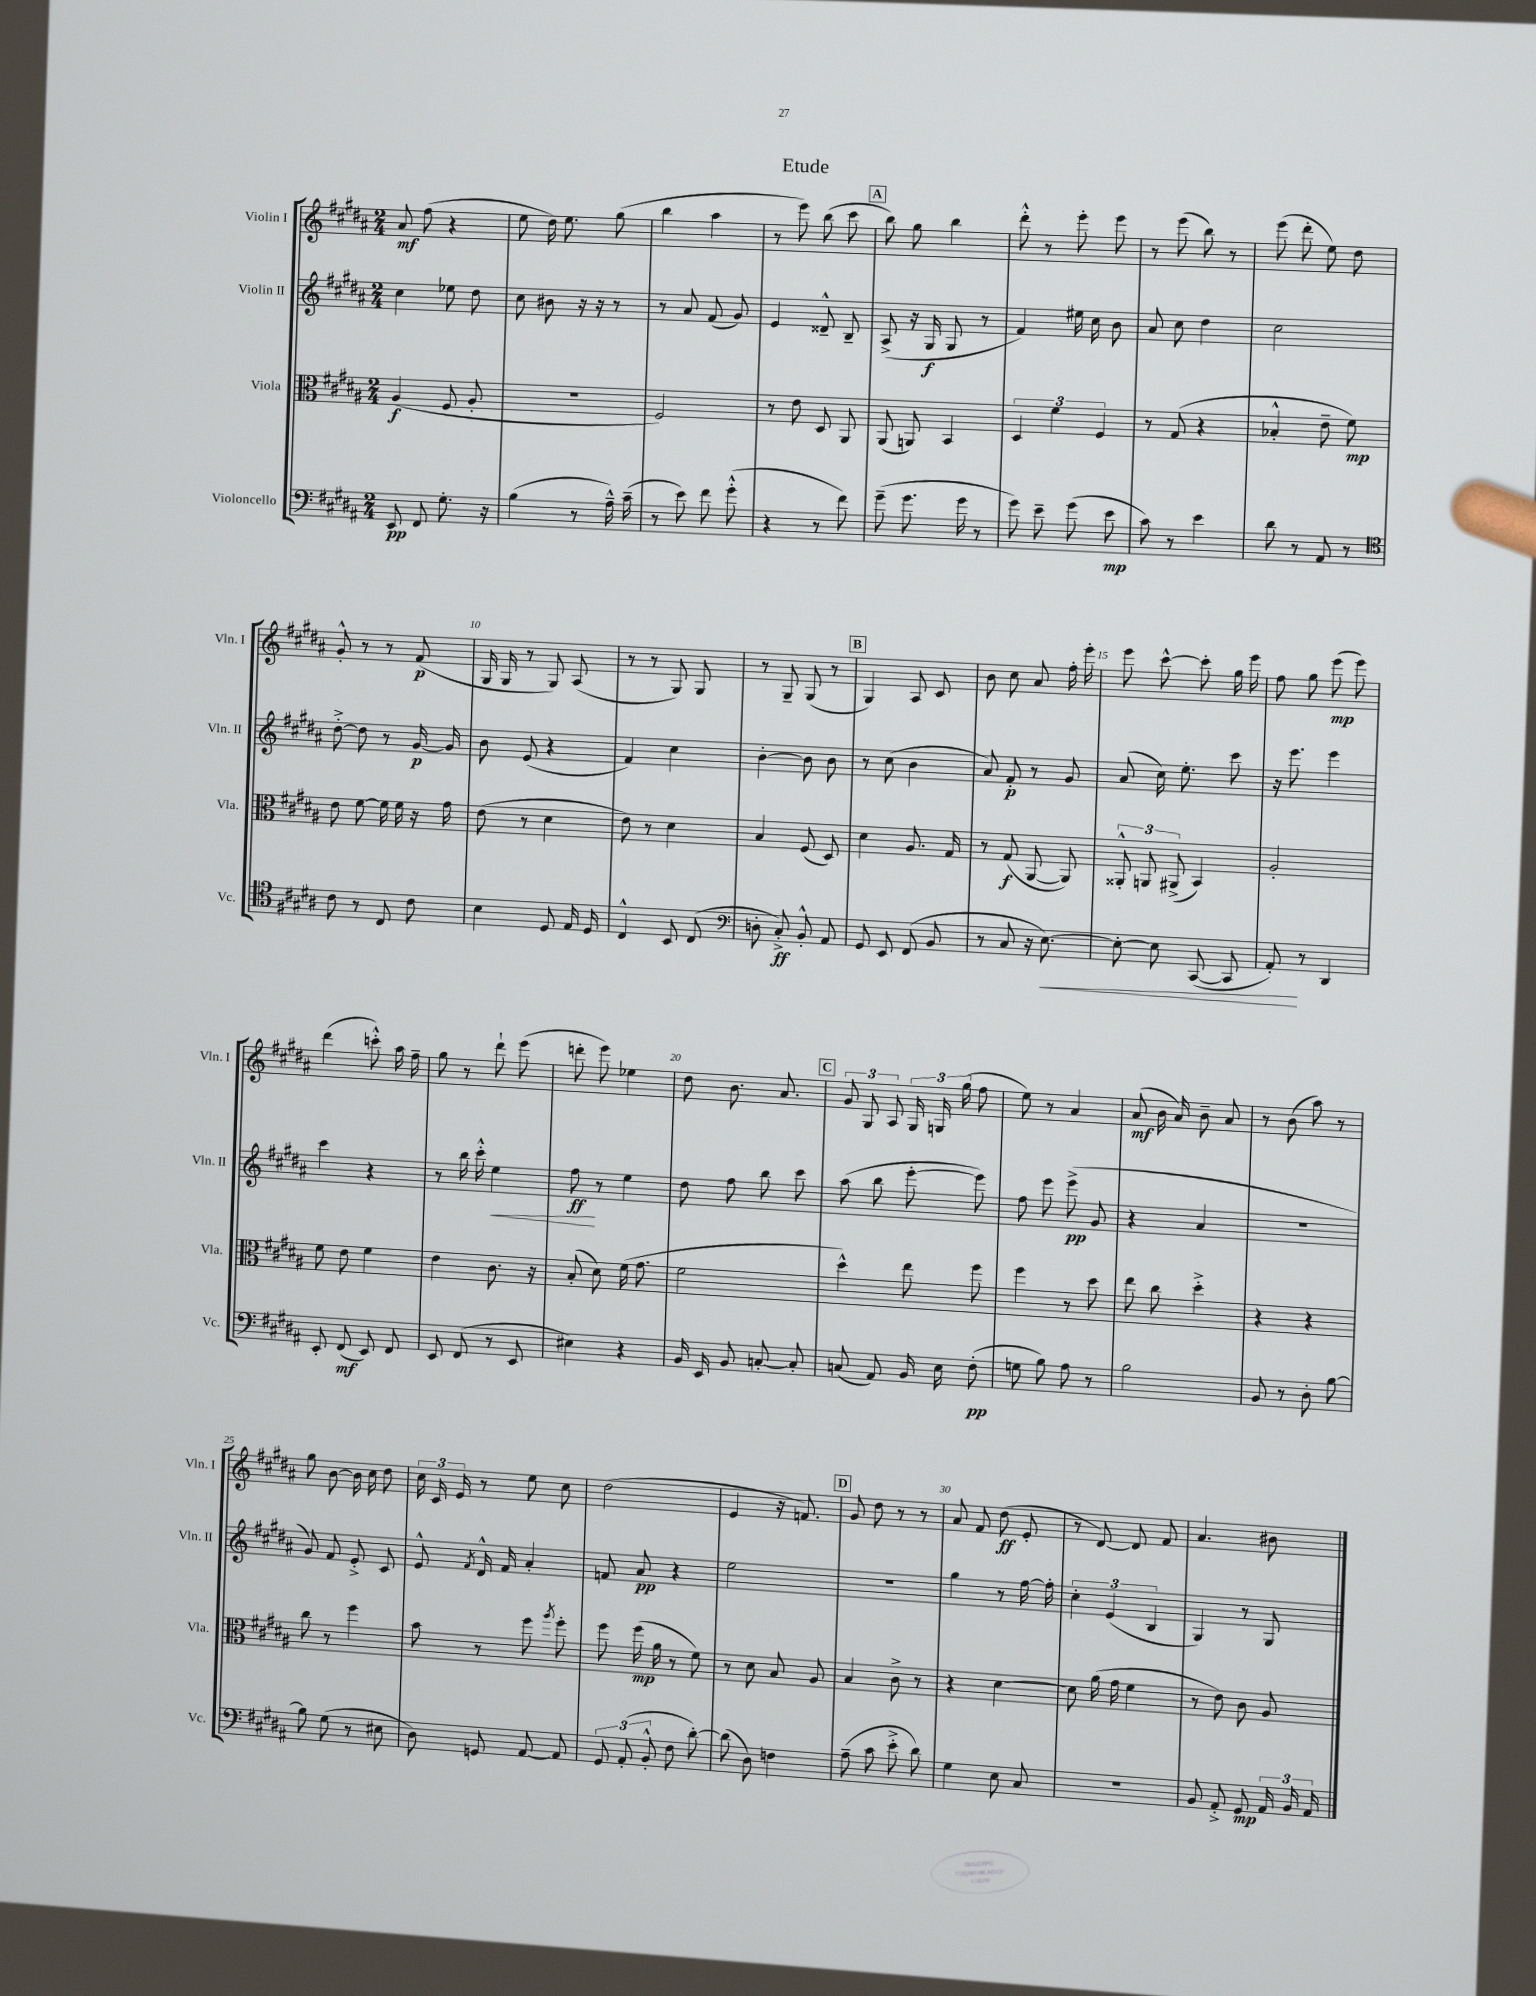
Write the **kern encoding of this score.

**kern	**kern	**kern	**kern
*staff4	*staff3	*staff2	*staff1
*clefF4	*clefC3	*clefG2	*clefG2
*k[f#c#g#d#a#]	*k[f#c#g#d#a#]	*k[f#c#g#d#a#]	*k[f#c#g#d#a#]
*M2/4	*M2/4	*M2/4	*M2/4
8EE/	(4A#/	4cc#\	8a#/
8FF#/	.	.	(8ff#\
8.G#'\	8F#/	8ee-\	4r
.	8A#'/	8dd#\	.
16r	.	.	.
=	=	=	=
(4B\	2r	8cc#\	8ee\
.	.	8b#\	16dd#\)
.	.	.	8.ee\
8r	.	16r	.
.	.	16r	.
16A#~^^\)	.	8r	(8gg#\
(16c#~\	.	.	.
=	=	=	=
8r	2F#/)	8r	4bb\
8e\)	.	8a#/	.
8f#\	.	(8f#/	4aa#\
(8g#'^^\	.	8g#/)	.
=	=	=	=
4r	8r	4e/	8r
.	8e\	.	8eee\)
8r	8D#/	8d##~^^/	(8bb\
8f#\)	8AA#/	8B~/	8ccc#\
=	=	=	=
(8g#~\	(8AA#/	(8A#^/	8bb\)
8.g#\	8AA/)	16r	8gg#\
.	.	16G#/	.
.	4BB/	8G#/	4bb\
16g#\	.	.	.
8r	.	8r	.
=	=	=	=
8g#\)	6D#/	4f#/)	8ddd#'^^\
8e~\	.	.	8r
.	6f#\	.	.
(8g#\	.	16ee#\	8eee'\
.	.	16cc#\	.
.	6F#/	.	.
8e\	.	8b\	8eee\
=	=	=	=
8c#\)	8r	8a#/	8r
8r	(8G#/	8cc#\	(8eee\
4e\	4r	4dd#\	8bb\)
.	.	.	8r
=	=	=	=
8d#\	4B-'^^/	2cc#\	(8eee\
8r	.	.	8ddd#'\
8AA#/	8e~\	.	8ee\)
8r	8f#\)	.	8dd#\
=	=	=	=
*clefC4	*	*	*
8c#\	8e\	[8dd#'^\	8g#'^^/
8r	[8f#\	8dd#\]	8r
8C#/	16f#\]	8r	8r
.	16f#\	.	.
8c#\	16r	[16g#/	(8f#/
.	16g#\	16g#/]	.
=	=	=	=
4B\	(8e\	8b\	16G#/
.	.	.	16G#/
.	8r	(8e/	8r
8D#/	4d#\	4r	8G#/)
16E/	.	.	(8A#/
16D#/	.	.	.
=	=	=	=
4C#^^/	8e\)	4f#/)	8r
.	8r	.	8r
8BB/	4d#\	4cc#\	8G#/)
(8C#/	.	.	8G#/
=	=	=	=
*clefF4	*	*	*
8D'\	4B/	[4b'\	8r
8C#'^/)	.	.	8G#~/
8BB'^^/	(8F#/	8b\]	(8G#/
8AA#/	8D#/)	8b\	8r
=	=	=	=
8GG#/	4d#\	8r	4G#/)
8EE/	.	(8cc#\	.
(8FF#/	8.A#/	4b\	8A#/
8BB/	.	.	8c#/
.	16G#/	.	.
=	=	=	=
8r	8r	8a#/)	8b\
8C#/	(8G#/	8f#'/	8cc#\
16r	[8AA#/	8r	8a#/
[8.E\)	.	.	.
.	8AA#/])	8g#/	16ff#'\
.	.	.	16eee'\
=	=	=	=
8E'\_	12AA##'^^/	(8a#/	8eee\
.	12AA/	.	.
8E\]	.	16cc#\)	[8ccc#^^\
.	(12AA#^/	.	.
.	.	8.ee'\	.
([8CC#/	4BB/)	.	8ccc#'\]
8CC#/]	.	8ccc#\	16gg#\
.	.	.	16eee\
=	=	=	=
8AA#'/)	2A#'/	16r	8ff#\
.	.	8.eee\	.
8r	.	.	8gg#\
4DD#/	.	4eee\	(8eee\
.	.	.	8eee\)
=	=	=	=
8EE'/	8f#\	4ccc#\	(4ddd#\
(8FF#/	8e\	.	.
8EE/)	4f#\	4r	8ccc'^^\)
8FF#/	.	.	16aa#\
.	.	.	16ff#~\
=	=	=	=
8EE/	4e\	8r	8gg#\
(8FF#/	.	16bb\	8r
.	.	16ccc#'^^\	.
8r	8.c#\	4ee\	8ddd#`\
8EE/	.	.	(8eee\
.	16r	.	.
=	=	=	=
4E#\)	(8B'/	8ff#\	8ddd'\
.	8d#\)	8r	8eee\)
4r	(16f#\	4ee\	4ee-\
.	8.g#\	.	.
=	=	=	=
16BB/	2f#\	8dd#\	8dd#\
16EE/	.	.	.
8BB/	.	8ff#\	8.b\
[8C'/	.	8bb\	.
.	.	.	8.a#/
8C'/]	.	8ccc#\	.
=	=	=	=
(8C/	4dd#^^\)	(8aa#\	12g#/
.	.	.	12G#/
8AA#/)	.	8bb\	.
.	.	.	12A#/
16BB/	8ee\	[8eee'\	24G#/
.	.	.	24G/
16E\	.	.	.
.	.	.	(24gg#\
(8F#'\	8ff#\	8eee\])	8ff#\
=	=	=	=
8G\	4ff#\	8ff#\	8ee\)
8B\)	.	8eee\	8r
8A#\	8r	(8eee^\	4a#/
8r	8dd#\	8g#/	.
=	=	=	=
2B\	8ee\	4r	(8a#/
.	8cc#\	.	16b\
.	.	.	16a#/)
.	4dd#'^\	4a#/	8b~\
.	.	.	8a#/
=	=	=	=
8BB/	4r	2r	8r
8r	.	.	(8b\
8D#'\	4r	.	8aa#\)
[8B\	.	.	8r
=	=	=	=
8B\]	8cc#\	8g#/)	8gg#\
(8G#\	8r	8f#/	[8b\
8r	4ff#\	8e'^/	16b\]
.	.	.	16cc#\
8E#\	.	8c#/	8dd#\
=	=	=	=
8D#\)	8b\	8e^^/	24cc#\
.	.	.	24c#/
.	.	.	24e/
.	.	8qf#/	.
8GG/	8r	16d#^^/	8r
.	.	16f#/	.
[8AA#/	8ff#\	4a#'/	8ee\
.	8qaa#/	.	.
8AA#/]	8ff#'\	.	8cc#\
=	=	=	=
12GG#/	8ff#\	8f/	(2dd#\
(12AA#'/	.	.	.
.	(16ff#\	8a#/	.
12BB'^^/	.	.	.
.	16a#\	.	.
8F#\	8r	4r	.
[8d#'\)	8f#\)	.	.
=	=	=	=
(8d#\]	8r	2ee\	4e/
8D#\)	8d#\	.	.
4F\	8B/	.	16r
.	.	.	8.f/)
.	8A#/	.	.
=	=	=	=
(8A#~\	4B/	2r	8g#/
8c#\	.	.	8dd#\
8e'^\	8c#^\	.	8r
8d#\)	8r	.	8r
=	=	=	=
4G#\	4r	4gg#\	8a#/
.	.	.	8f#/
8E\	[4d#\	8r	(8dd#\
8C#/	.	[16ff#\	8e'/
.	.	16ff#'\]	.
=	=	=	=
2r	8d#\]	6cc#'\	8r
.	(16a#\	.	[8d#/)
.	.	(6e/	.
.	16g#\	.	.
.	4f#\	.	8d#/]
.	.	6B/	.
.	.	.	8f#/
=	=	=	=
8BB/	8r	4G#/)	4.a#/
8AA#'^/	8e\)	.	.
8GG#/	8c#\	8r	.
24AA#/	8A#/	8G#/	8b#\
24BB/	.	.	.
24AA#/	.	.	.
==	==	==	==
*-	*-	*-	*-
